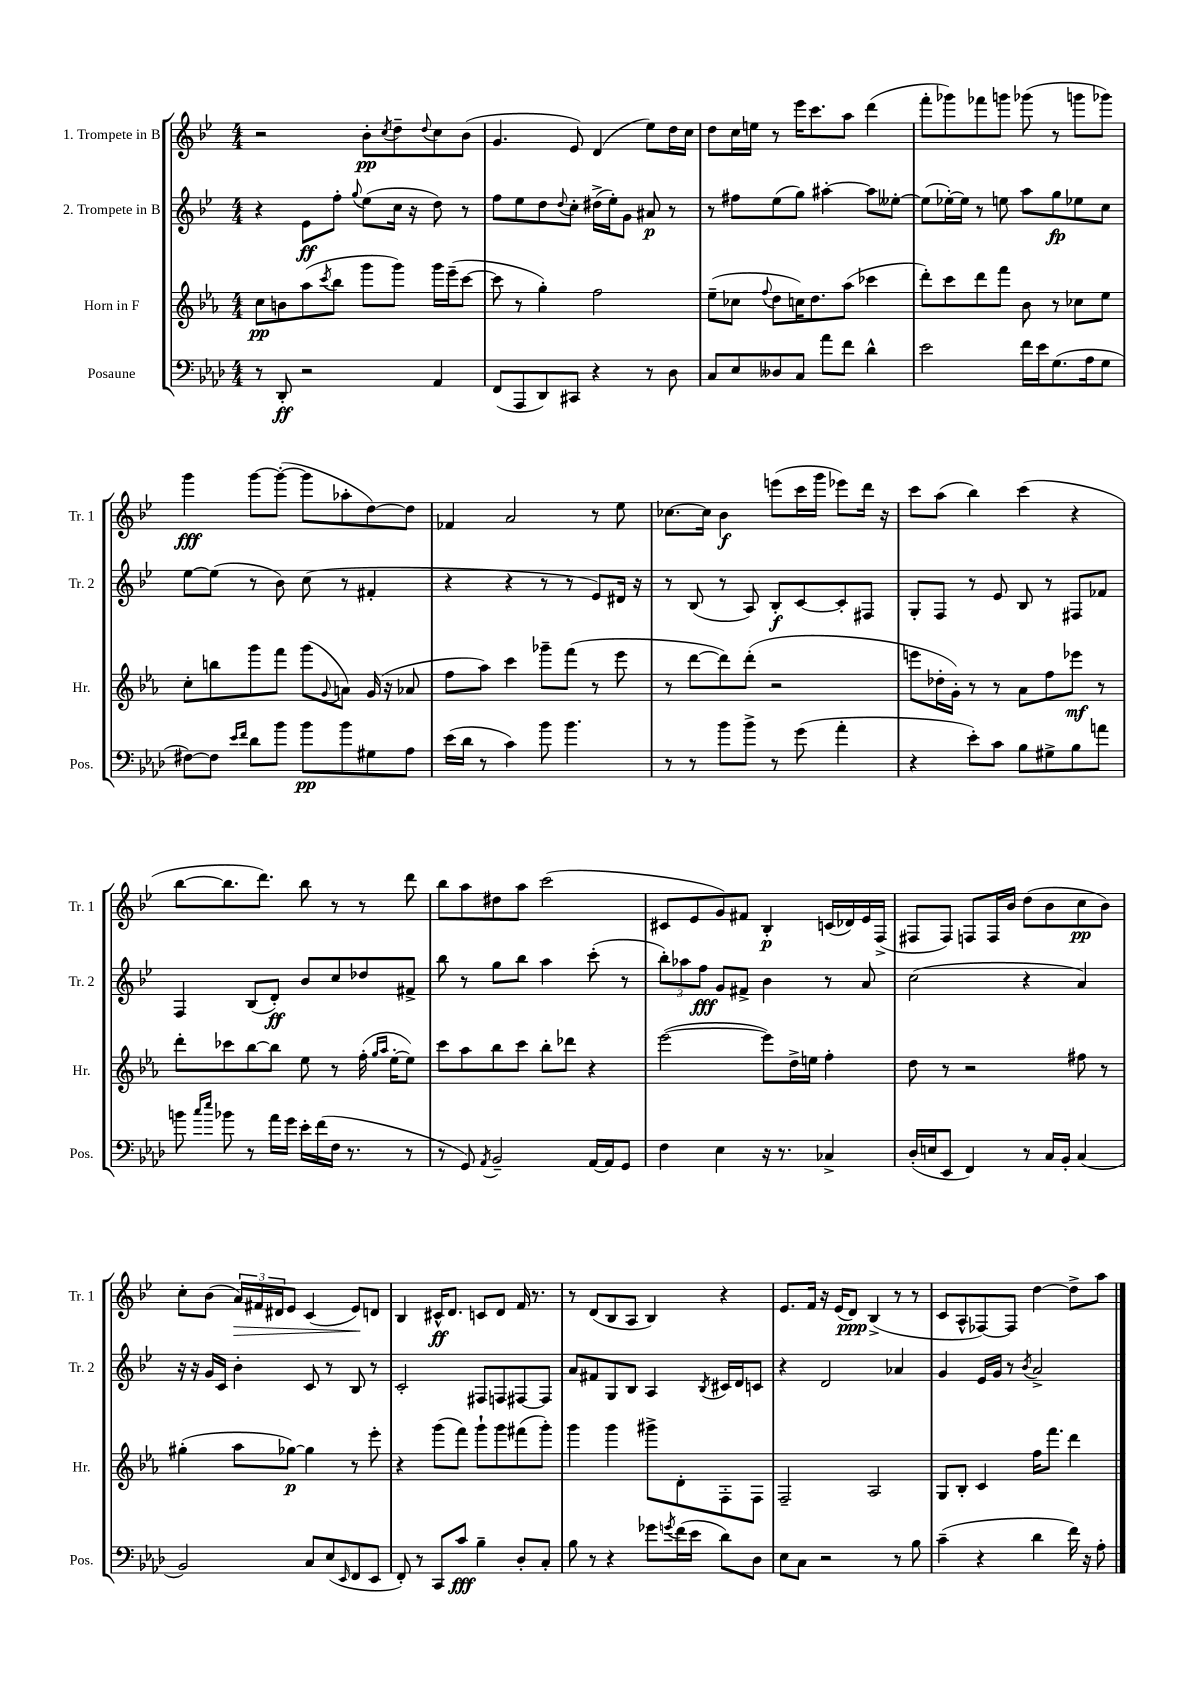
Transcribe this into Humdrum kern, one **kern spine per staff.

**kern	**kern	**kern	**kern
*staff4	*staff3	*staff2	*staff1
*clefF4	*clefG2	*clefG2	*clefG2
*k[b-e-a-d-]	*k[b-e-a-]	*k[b-e-]	*k[b-e-]
*M4/4	*M4/4	*M4/4	*M4/4
8r	8cc	4r	2r
8DD-'	8b	.	.
2r	(8aa-	8e-	.
.	8qccc	.	.
.	8bb-	8ff'	.
.	.	8qqgg	.
.	8ggg	(8ee-	8b-'
.	.	.	8qcc
.	8ggg)	16cc	8dd~
.	.	16r	.
.	.	.	8qqdd
4AA-	16ggg	8dd)	8cc
.	(16eee-~	.	.
.	[8ccc	8r	(8b-
=	=	=	=
(8FF	8ccc]	8ff	4.g
8AAA-	8r	8ee-	.
8DD-)	4gg')	8dd	.
.	.	8qqdd	.
8CC#	.	8cc'	8e-)
4r	2ff	(16dd#^	(4d
.	.	16ee-')	.
.	.	8g	.
8r	.	8a#	8ee-)
8D-	.	8r	16dd
.	.	.	16cc
=	=	=	=
8C	(8ee-~	8r	8dd
8E-	8cc-	8ff#	16cc
.	.	.	16ee
.	8qqff	.	.
8D--	8dd	(8ee-	8r
8C	16cc)	8gg)	16eee-
.	8.dd	.	8.ccc
8a-	.	[4aa#'	.
8f	(8aa-	.	8aa
4d-^^	4ccc-	8aa#]	(4ddd
.	.	[8ee--'	.
=	=	=	=
2e-	8ddd')	(8ee--]	8fff'
.	8ccc	[16ee-')	8ggg-)
.	.	16ee-]	.
.	8ddd	8r	8fff-
.	8fff	8ee	8ggg
16f	8b-	8aa	(8ggg-
16e-	.	.	.
(8.G	8r	8gg	8r
.	8cc-	8ee-	8ggg
16A-	.	.	.
8G	8ee-	8cc	8ggg-)
=	=	=	=
[8F#)	8cc'	[8ee-	4ggg
8F#]	8bb	(8ee-]	.
16qqe-	.	.	.
16qqf	.	.	.
8d-	8ggg	8r	[8ggg
8b-	8fff	8b-)	(8ggg'_
8b-	(8ggg	(8cc	8ggg]
.	8qqg	.	.
8b-	8a)	8r	8aa-'
8G#	(16g	4f#'	[8dd)
.	16r	.	.
8A-	8a-	.	8dd]
=	=	=	=
(16e-	8ff	4r	4f-
16d-	.	.	.
8r	8aa-)	.	.
4c)	4ccc	4r	2a
8b-	8ggg-~	8r	.
4.b-	(8fff	8r	.
.	8r	8e-)	8r
.	8eee-	16d#	8ee-
.	.	16r	.
=	=	=	=
8r	8r	8r	[8.cc-
8r	[8ddd	(8B-	.
.	.	.	16cc-]
8b-	8ddd])	8r	4b-
8b-^	(8ddd'	8A)	.
8r	2r	8B-'	(8eee
(8g	.	[8c	16ccc
.	.	.	16ggg
4a-'	.	8c']	8eee-)
.	.	8F#	16ddd
.	.	.	16r
=	=	=	=
4r	8eee	8G'	8ccc
.	16dd-'	8F	(8aa
.	16g')	.	.
8e-')	8r	8r	4bb-)
8c	8r	8e-	.
8B-	8a-	8B-	(4ccc
8G#^	8ff	8r	.
8B-	8eee-	8F#	4r
8a	8r	8f-	.
=	=	=	=
8b	8ddd'	4F	[8bb-
16qqcc	.	.	.
16qqee-	.	.	.
8b-	8ccc-	.	8.bb-]
8r	[8bb-	(8B-	.
.	.	.	8.ddd)
16a-	8bb-]	8d')	.
16g	.	.	.
16e-'	8ee-	8b-	8bb-
(16f	.	.	.
16F	8r	8cc	8r
8.r	.	.	.
.	(16ff'	8dd-	8r
.	16qqgg	.	.
.	16qqaa-	.	.
.	[16ee-'	.	.
8r	8ee-])	8f#^	8ddd
=	=	=	=
8r	8ccc	8bb-	8bb-
8GG)	8aa-	8r	8aa
8qAA-	.	.	.
2BB-~	8bb-	8gg	8dd#
.	8ccc	8bb-	8aa
.	8bb-'	4aa	(2ccc
.	8ddd-	.	.
[16AA-	4r	(8ccc'	.
16AA-]	.	.	.
8GG	.	8r	.
=	=	=	=
4F	([2eee-	12bb-')	8c#
.	.	12aa-	.
.	.	.	8e-
.	.	12ff	.
4E-	.	8g	8g)
.	.	8f#^	8f#
16r	8eee-])	4b-	4B-'
8.r	.	.	.
.	16dd^	.	.
.	16ee	.	.
4C-^	4ff'	8r	(16c
.	.	.	16d-)
.	.	8a	16e-
.	.	.	(16F^
=	=	=	=
(16D-'	8dd	(2cc	8F#
16E	.	.	.
8EE-	8r	.	8F#)
4FF)	2r	.	8F
.	.	.	16F
.	.	.	16b-
8r	.	4r	(8dd
16C	.	.	8b-
16BB-'	.	.	.
(4C	8ff#	4a)	8cc
.	8r	.	8b-)
=	=	=	=
2BB-)	(4gg#'	16r	8cc'
.	.	16r	.
.	.	16g	(8b-
.	.	16c	.
.	8aa-	4b-'	24a)
.	.	.	24f#
.	.	.	24d#
.	[8gg-)	.	8e-
8C	4gg-]	8c	(4c
(8E-	.	8r	.
16qqEE-	.	.	.
8FF	8r	8B-	8e-)
8EE-	8eee-'	8r	8d
=	=	=	=
8FF')	4r	2c'	4B-
8r	.	.	.
8CC	(8ggg	.	16c#^^
.	.	.	8.d
8c	8fff)	.	.
4B-~	8ggg`	8F#	8c
.	8ggg	8F	8d
8D-'	(8fff#	[8F#	16f
.	.	.	8.r
8C'	8ggg')	8F#]	.
=	=	=	=
8B-	4ggg	8a	8r
8r	.	8f#	(8d
4r	4ggg	8G	8B-
.	.	8B-	8A
8g-	8ggg#^	4A	4B-)
8qg	.	.	.
(16f	8d'	.	.
16e-	.	.	.
.	.	8qB-	.
8d-)	8F'	16c#	4r
.	.	16d	.
8D-	8F	8c	.
=	=	=	=
8E-	2F~	4r	8.e-
8C	.	.	.
.	.	.	16f
2r	.	2d	16r
.	.	.	(16e-
.	.	.	8d)
.	2A-	.	(4B-^
8r	.	4a-	8r
8B-	.	.	8r
=	=	=	=
(4c~	8G	4g	8c
.	8B-'	.	8A^^
4r	4c	16e-	[8F-)
.	.	16g	.
.	.	8r	8F-]
.	.	8qb-	.
4d-	16ff	2a^	[4dd
.	8.fff	.	.
16f)	4ddd	.	8dd^]
16r	.	.	.
8A-'	.	.	8aa
==	==	==	==
*-	*-	*-	*-
